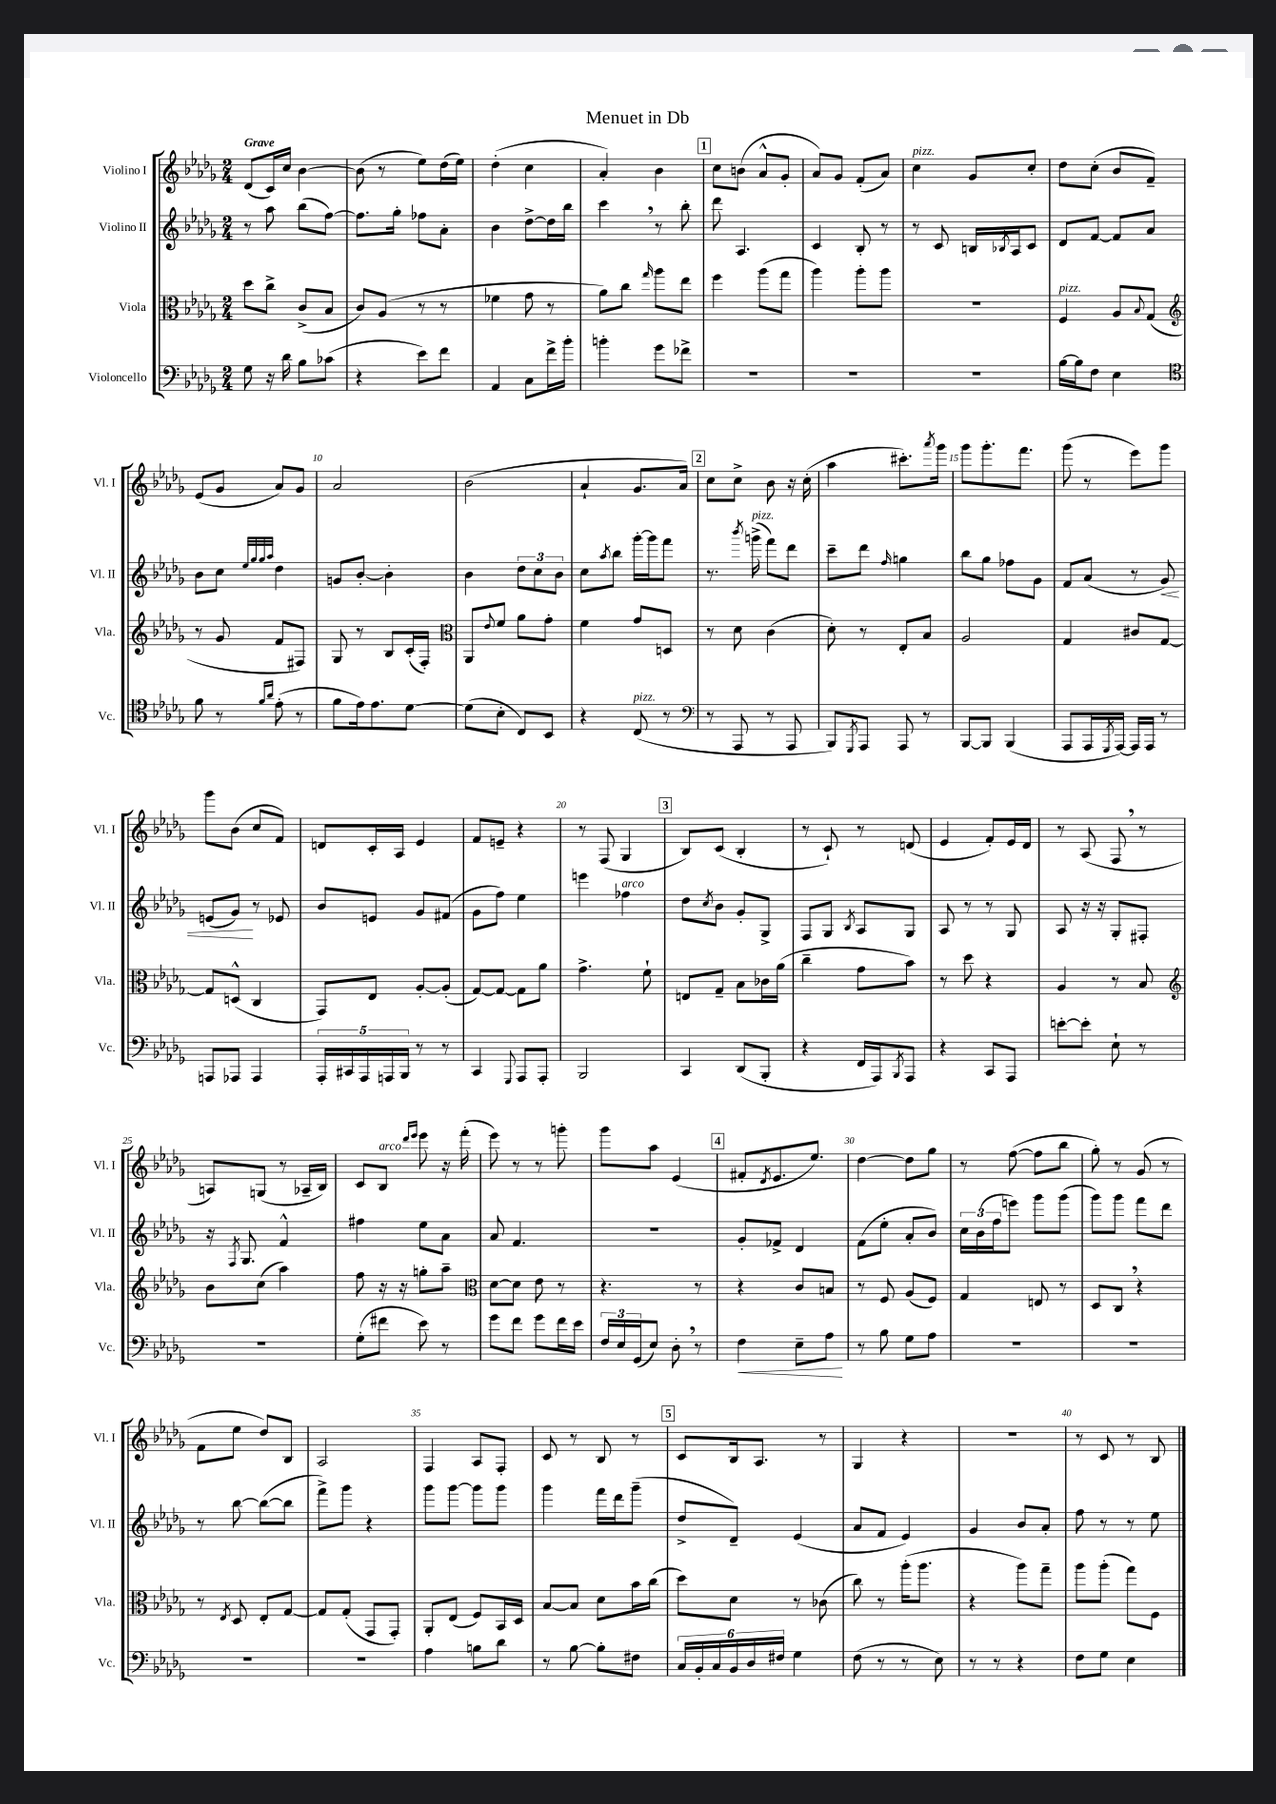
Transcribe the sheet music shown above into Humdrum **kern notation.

**kern	**kern	**kern	**kern
*staff4	*staff3	*staff2	*staff1
*clefF4	*clefC3	*clefG2	*clefG2
*k[b-e-a-d-g-]	*k[b-e-a-d-g-]	*k[b-e-a-d-g-]	*k[b-e-a-d-g-]
*M2/4	*M2/4	*M2/4	*M2/4
8G-	8dd-	8r	(8d-
16r	8cc^	8aa-	16c)
16d-	.	.	16cc
8B-	(8c^	(8bb-	[4b-
(8c-	8B-	[8ff)	.
=	=	=	=
4r	8c)	8.ff]	(8b-]
.	(8A-	.	8r
.	.	16gg-'	.
8e-)	8r	8ff-	8ee-)
8f	8r	8a-'	(16dd-
.	.	.	16ee-)
=	=	=	=
4AA-	4f-	4b-	(4dd-'
8C	8g-	[8dd-^	4cc
16f^	8r	16dd-]	.
16b-'	.	16bb-	.
=	=	=	=
4b'	8a-)	4ccc	4a-')
.	8cc	.	.
.	16qqgg-	.	.
8g-	8aa-	8r	4b-
8f-^	8ee-	8bb-'	.
=	=	=	=
2r	4ff	8ddd-	8cc
.	.	4.A-	(8b
.	(8aa-	.	8a-^^
.	8gg-	.	8g-'
=	=	=	=
2r	4aa-)	4c	8a-)
.	.	.	8g-
.	8aa-'	8B-'	(8f'
.	8aa-	8r	8a-)
=	=	=	=
2r	2r	8r	4cc
.	.	8c	.
.	.	16B	8g-
.	.	8qB-	.
.	.	16A-	.
.	.	8c	8cc'
=	=	=	=
[16B-	4F	8d-	8dd-
16B-]	.	.	.
8F	.	[8f	(8cc'
4E-	8A-	8f]	8b-
.	8qqB-	.	.
.	(8G-	8a-	8f~)
=	=	=	=
*clefC4	*clefG2	*	*
8f	8r	8b-	(8e-
8r	8g-	8cc	8g-
.	.	32qqee-	.
.	.	32qqgg-	.
16qqf	.	32qqgg-	.
16qqa-	.	32qqaa-	.
(8e-'	8f	4dd-	8a-)
8r	8F#)	.	8g-
=	=	=	=
8f	8G-	8g	2a-
16e-)	8r	[8b-'	.
8.e-	.	.	.
.	8B-	4b-']	.
[8d-	(16c'	.	.
.	16F')	.	.
=	=	=	=
*	*clefC3	*	*
(8d-]	8AA-	4b-	(2b-
.	8qqe-	.	.
8B-'	8f	.	.
8C)	8a-	12dd-	.
.	.	12cc	.
8BB-	8g-'	.	.
.	.	12b-	.
=	=	=	=
4r	4f	8cc	4a-`
.	.	8qaa-	.
.	.	8bb-	.
(8C	8g-	[16ggg-'	8.g-
.	.	16ggg-]	.
8r	8D	8fff	.
.	.	.	16a-)
=	=	=	=
*clefF4	*	*	*
8r	8r	8.r	8cc
8AAA-	8d-	.	8cc^
.	.	8qbbb-	.
.	.	(16ggg^	.
8r	(4c	8fff)	8b-
8AAA-	.	8ddd-	16r
.	.	.	(16cc'
=	=	=	=
8BBB-)	8d-')	8ccc~	4aa-
8qGGG-	.	.	.
8AAA-	8r	8ddd-	.
.	.	16qqff	.
8AAA-	8E-'	4gg	8.ccc#')
8r	8B-	.	.
.	.	.	8qaaa-
.	.	.	16ggg-
=	=	=	=
[8BBB-	2A-	8bb-	8ggg-
8BBB-]	.	8gg-	8.ggg-'
(4BBB-	.	8ff-	.
.	.	.	8.fff
.	.	8g-	.
=	=	=	=
8AAA-	4G-	8f	(8ggg-
16AAA-	.	(8a-	8r
8qGGG-	.	.	.
[16AAA-)	.	.	.
16AAA-]	8c#	8r	8eee-)
16AAA-	.	.	.
8r	[8G-	8g-)	8ggg-
=	=	=	=
8AAA	8G-]	(8e	8ggg-
8AAA-	(8D^^	8g-)	(8b-
4AAA-	4C	8r	8cc
.	.	8e-	8f)
=	=	=	=
20AAA-'	8GG-)	8b-	8d
20CC#	.	.	.
20AAA-	.	.	.
.	8E-	8e	16c'
20AAA	.	.	.
.	.	.	16A-
20BBB-	.	.	.
8r	[8A-'	8g-	4e-
8r	(8A-']	(8f#	.
=	=	=	=
4CC	[8G-)	8g-	8f
.	8G-_	8ff)	8e~
8qqGGG-	.	.	.
8AAA-	8G-]	4ee-	4r
8AAA-'	8a-	.	.
=	=	=	=
2BBB-	4.g-^	4eee	8r
.	.	.	(8F
.	.	4ff-	4G-
.	8f`	.	.
=	=	=	=
4CC	8E	8dd-	8B-)
.	.	8qcc	.
.	8G-~	8b-	(8c
(8DD-	8B-	8g-'	4B-'
8BBB-'	16c-	8G-^	.
.	(16a-	.	.
=	=	=	=
4r	4cc~	8F	8r
.	.	8G-	8c`)
.	.	8qB-	.
16FF	8g-	8A-	8r
16AAA-)	.	.	.
8qBBB-	.	.	.
8AAA-	8b-)	8G-	(8d
=	=	=	=
4r	8r	8A-	4e-
.	8dd-	8r	.
8CC	4r	8r	8f')
8AAA-	.	8G-	16e-
.	.	.	16d-
=	=	=	=
[8e'	4A-	8A-	8r
8e']	.	16r	(8A-
.	.	16r	.
8E-`	8r	8G-'	8F
8r	8B-	8F#'	8r
=	=	=	=
*	*clefG2	*	*
2r	8b-	16r	8A)
.	.	8qF	.
.	.	8.G-	.
.	(8cc	.	(8G
.	4aa-)	4f^^	8r
.	.	.	16A-~
.	.	.	16B-)
=	=	=	=
(8G-'	8ff	4ff#	8c
8f#	16r	.	8B-
.	16r	.	.
.	.	.	16qqddd-
.	.	.	16qqeee-
8e-)	8gg'	8ee-	8eee-
8r	8aa-~	8a-	16r
.	.	.	(16fff'
=	=	=	=
*	*clefC3	*	*
8g-	[8d-	8a-	8eee-)
8f	8d-]	4.f	8r
8g-	8e-	.	8r
16f	8r	.	8ggg'
16e-	.	.	.
=	=	=	=
24F	4.r	2r	8ggg-
24E-	.	.	.
(24GG-	.	.	.
8E-)	.	.	8aa-
8D-'	.	.	(4e-
8r	8r	.	.
=	=	=	=
4F	4r	8g-'	8f#'
.	.	.	8qd-
.	.	8f-^	8.e-
8E-~	8c	4d-	.
.	.	.	8.ee-)
8A-	8B	.	.
=	=	=	=
8r	8r	(8f	[4dd-
8B-	8F	8ee-'	.
8G-	(8A-	8a-'	8dd-]
8A-	8F)	8b-)	8gg-
=	=	=	=
2r	4G-	24cc	8r
.	.	(24b-	.
.	.	24ff	.
.	.	8eee)	([8ff
.	8E	8ggg-	8ff]
.	8r	(8ggg-	8bb-
=	=	=	=
2r	8D-	8ggg-)	8gg-')
.	8C	8ggg-	8r
.	4r	8fff	(8g-
.	.	8ddd-	8r
=	=	=	=
2r	8r	8r	8f
.	8qE-	.	.
.	8D-	[8bb-	8ee-
.	8E-'	(8bb-_	8dd-)
.	[8G-	8bb-]	8B-
=	=	=	=
2r	8G-]	8fff^)	2A-
.	(8G-'	8ggg-	.
.	8GG-	4r	.
.	8GG-')	.	.
=	=	=	=
4A-	8AA-'	8ggg-	4F
.	(8E-	[8ggg-	.
8B	8F)	8ggg-]	8A-
8d-	16BB-	8ggg-	8F'
.	16D-	.	.
=	=	=	=
8r	[8B-	4ggg-	8c
[8B-	8B-]	.	8r
8B-']	8d-	16fff	8B-
.	.	16ddd-	.
8F#	16b-	(8ggg-~	8r
.	(16cc	.	.
=	=	=	=
24C	8dd-)	8dd-^	8c
24BB-'	.	.	.
24C	.	.	.
24BB-	8d-	8d-~)	16B-
24D-	.	.	.
.	.	.	8.A-
24F#	.	.	.
4G-	8r	(4e-	.
.	(8c-	.	8r
=	=	=	=
(8F	8cc)	8a-	4G-
8r	8r	8f	.
8r	(16aa-'	4e-)	4r
.	8.aa-	.	.
8E-)	.	.	.
=	=	=	=
8r	4r	4g-	2r
8r	.	.	.
4r	8aa-)	8b-	.
.	8gg-~	8a-'	.
=	=	=	=
8F	8aa-	8ff	8r
8G-	(8aa-'	8r	8c
4E-	8gg-)	8r	8r
.	8F	8ee-	8B-
==	==	==	==
*-	*-	*-	*-
